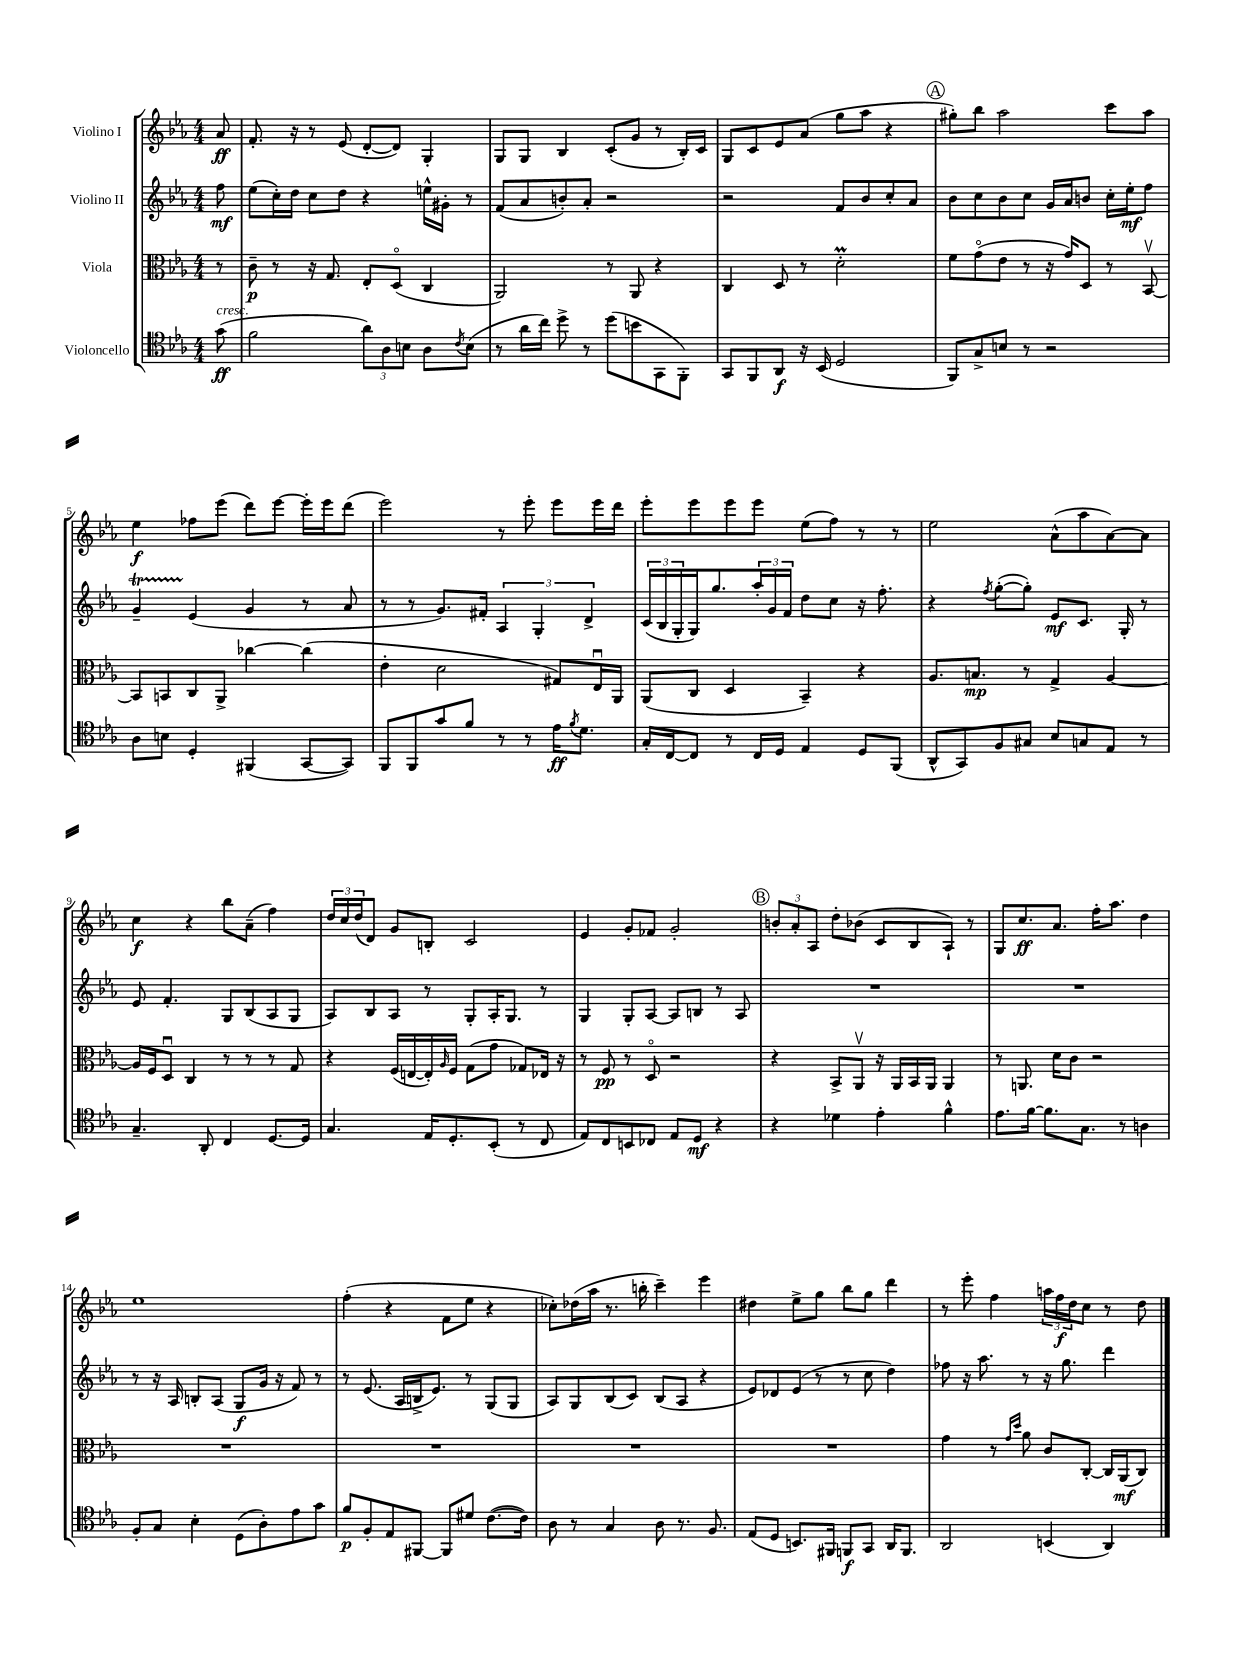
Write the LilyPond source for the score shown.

<<
\new StaffGroup <<
\new Staff = "s0" \with { instrumentName = "Violino I" } {
    \clef treble \key ees \major \numericTimeSignature \time 4/4 \partial 8
    aes'8\ff |
    f'8.-. r16 r8 ees'8( d'8~-. d'8) g4-. |
    g8 g8 bes4 c'8-.( g'8 r8 bes16-.) c'16 |
    g8 c'8 ees'8 aes'8( g''8 aes''8 r4 |
    \mark \markup { \circle "A" } gis''8-.) bes''8 aes''2 c'''8 aes''8 |
    ees''4\f fes''8 ees'''8( d'''8) ees'''8~ ees'''16-. ees'''16 d'''8( |
    ees'''2) r8 ees'''8-. ees'''8 ees'''16 d'''16 |
    ees'''8-. ees'''8 ees'''8 ees'''8 ees''8( f''8) r8 r8 |
    ees''2 aes'8-^( aes''8 aes'8~) aes'8 |
    c''4\f r4 bes''8 aes'8--( f''4) |
    \tuplet 3/2 { d''16 c''16 d''16( } d'8) g'8 b8-. c'2 |
    ees'4 g'8-. fes'8 g'2-. |
    \mark \markup { \circle "B" } \tuplet 3/2 { b'8-. aes'8-. aes8 } d''8-. bes'8( c'8 bes8 aes8-!) r8 |
    g8 c''8.\ff aes'8. f''16-. aes''8. d''4 |
    ees''1 |
    f''4-.( r4 f'8 ees''8 r4 |
    ces''8-.) des''16( aes''16 r8. b''16-. c'''4--) ees'''4 |
    dis''4 ees''8-> g''8 bes''8 g''8 d'''4 |
    r8 ees'''8-. f''4 \tuplet 3/2 { a''16 f''16\f d''16 } c''8 r8 d''8 \bar "|." |
}
\new Staff = "s1" \with { instrumentName = "Violino II" } {
    \clef treble \key ees \major \numericTimeSignature \time 4/4 \partial 8
    f''8\mf |
    ees''8( c''16-.) d''16 c''8 d''8 r4 e''16-^ gis'16-. r8 |
    f'8( aes'8 b'8-.) aes'8-. r2 |
    r2 f'8 bes'8 c''8-. aes'8 |
    \mark \markup { \circle "A" } bes'8 c''8 bes'8 c''8 g'16 aes'16 b'8 c''16-. ees''16-.\mf f''8 |
    g'4--\startTrillSpan ees'4\stopTrillSpan( g'4 r8 aes'8 |
    r8 r8 g'8.) fis'16-. \tuplet 3/2 { aes4 g4-. d'4-> } |
    \tuplet 3/2 { c'16( bes16 g16-. } g16) g''8. \tuplet 3/2 { aes''16-. g'16 f'16 } d''8 c''8 r16 f''8.-. |
    r4 \acciaccatura { f''8 } g''8~-.( g''8-.) ees'8\mf c'8. g16-. r8 |
    ees'8 f'4.-. g8 bes8( aes8 g8 |
    aes8) bes8 aes8 r8 g8-. aes16-. g8. r8 |
    g4 g8-. aes8~ aes8 b8 r8 aes8 |
    \mark \markup { \circle "B" } R1 |
    R1 |
    r8 r16 aes16 b8-. aes8( g8\f g'16 r16 f'8) r8 |
    r8 ees'8.( aes16 b16-> ees'8.) r8 g8( g8 |
    aes8) g8 bes8( c'8) bes8( aes8 r4 |
    ees'8) des'8 ees'8( r8 r8 c''8 d''4) |
    fes''8 r16 aes''8. r8 r16 g''8. d'''4 \bar "|." |
}
\new Staff = "s2" \with { instrumentName = "Viola" } {
    \clef alto \key ees \major \numericTimeSignature \time 4/4 \partial 8
    r8 |
    c'8--\p r8 r16 g8. ees8-. d8\flageolet( c4 |
    aes,2) r8 aes,8 r4 |
    c4 d8 r8 d'2-.\prall |
    \mark \markup { \circle "A" } f'8 g'8\flageolet( ees'8 r8 r16 g'16) d8 r8 bes,8~\upbow |
    bes,8 b,8 c8 aes,8-> ces''4~ ces''4( |
    ees'4-. d'2 gis8) ees16\downbow aes,16 |
    aes,8( c8 d4 bes,4--) r4 |
    aes8. b8.\mp r8 g4-> aes4~ |
    aes16 f16 d8\downbow c4 r8 r8 r8 g8 |
    r4 f16( e16~ e16-.) \grace { aes16 } f16 g8( g'8 ges8) ees16 r16 |
    r8 f8\pp r8 d8\flageolet r2 |
    \mark \markup { \circle "B" } r4 bes,8-> aes,8\upbow r16 aes,16 bes,16 aes,16 aes,4 |
    r8 a,8. d'16 c'8 r2 |
    R1 |
    R1 |
    R1 |
    R1 |
    g'4 r8 \grace { g'16 d''16 } aes'8 c'8 c8~-. c16 aes,16\mf( c8) \bar "|." |
}
\new Staff = "s3" \with { instrumentName = "Violoncello" } {
    \clef tenor \key ees \major \numericTimeSignature \time 4/4 \partial 8
    g'8\ff^\markup { \italic "cresc." }( |
    f'2 \tuplet 3/2 { aes'8) aes8 b8 } aes8 \acciaccatura { c'8 } b8( |
    r8 aes'16 c''16) d''8-> r8 d''8( b'8 g,8 f,8-.) |
    g,8 f,8 aes,8\f r16 bes,16( d2 |
    \mark \markup { \circle "A" } f,8) g8-> b8 r8 r2 |
    aes8 b8 d4-. fis,4( g,8~ g,8) |
    f,8 f,8 g'8 f'8 r8 r8 ees'16\ff \acciaccatura { f'8 } d'8. |
    g16-. c16~ c8 r8 c16 d16 ees4 d8 f,8( |
    aes,8-^ g,8) f8 gis8 bes8 g8 ees8 r8 |
    g4.-- aes,8-. c4 d8.~ d16 |
    g4. ees16 d8.-. bes,8-.( r8 c8 |
    ees8) c8 b,8 ces8 ees8 d8\mf r4 |
    \mark \markup { \circle "B" } r4 des'4 ees'4-. f'4-^ |
    ees'8. f'16~ f'8. g8. r8 a4 |
    f8-. g8 bes4-. d8( aes8-.) ees'8 g'8 |
    f'8\p f8-. ees8 fis,8~ fis,8 dis'8 c'8.~( c'16) |
    aes8 r8 g4 aes8 r8. f8. |
    ees8( d8 b,8.) fis,16 f,8\f g,8 aes,16 f,8. |
    aes,2 b,4( aes,4) \bar "|." |
}
>>
>>
